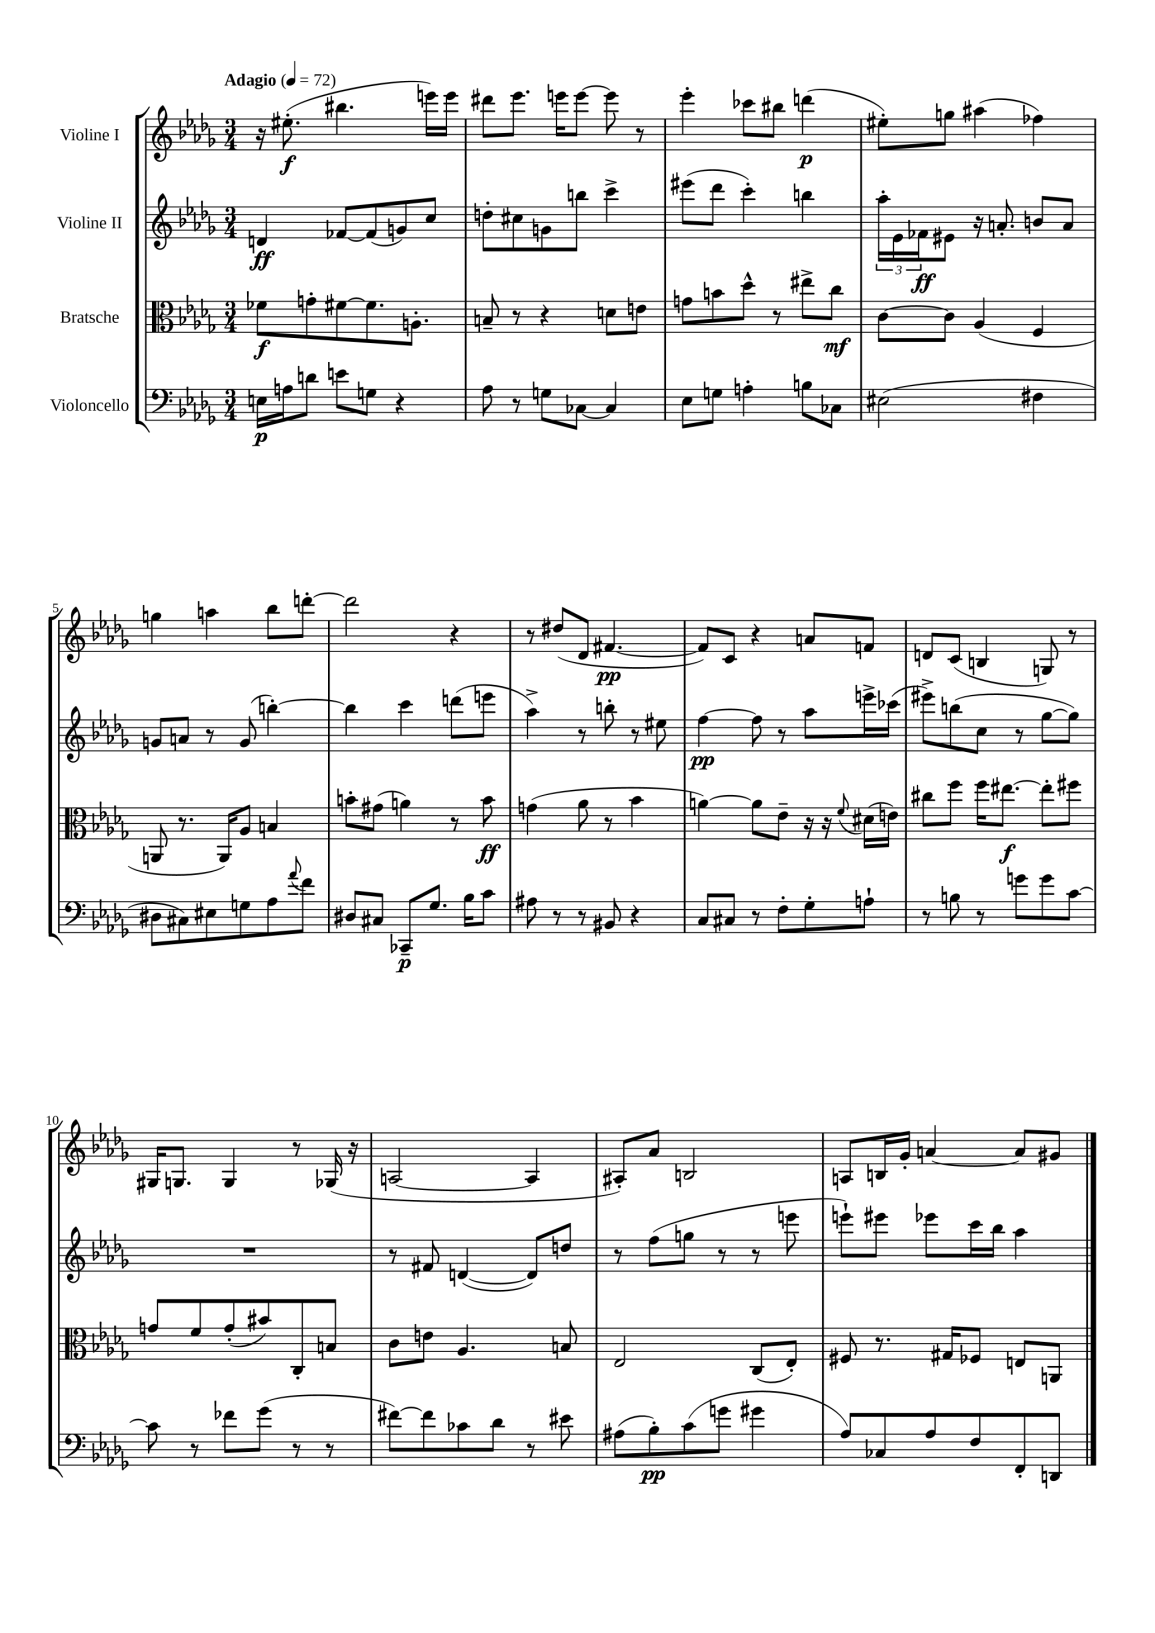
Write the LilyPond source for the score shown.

<<
\new StaffGroup <<
\new Staff = "s0" \with { instrumentName = "Violine I" } {
    \clef treble \key des \major \numericTimeSignature \time 3/4 \tempo "Adagio" 4 = 72
    r16 eis''8.-.\f( bis''4. e'''16) e'''16 |
    dis'''8 ees'''8. e'''16 e'''8~ e'''8 r8 |
    ees'''4-. ces'''8 bis''8 d'''4\p( |
    eis''8-.) g''8 ais''4( fes''4) |
    g''4 a''4 bes''8 d'''8~-. |
    d'''2 r4 |
    r8 dis''8( des'8 fis'4.~\pp |
    fis'8) c'8 r4 a'8 f'8 |
    d'8 c'8( b4 g8) r8 |
    gis16 g8. g4 r8 ges16( r16 |
    a2~ a4 |
    ais8-.) aes'8 b2 |
    a8 b16 ges'16-. a'4~ a'8 gis'8 \bar "|." |
}
\new Staff = "s1" \with { instrumentName = "Violine II" } {
    \clef treble \key des \major \numericTimeSignature \time 3/4
    d'4\ff fes'8~ fes'8( g'8) c''8 |
    d''8-. cis''8 g'8 b''8 c'''4-> |
    eis'''8( des'''8 c'''4-.) b''4 |
    \tuplet 3/2 { aes''16-. ees'16 fes'16\ff } eis'8 r16 a'8.-. b'8 a'8 |
    g'8 a'8 r8 g'8( b''4~-.) |
    b''4 c'''4 d'''8( e'''8 |
    aes''4->) r8 b''8-. r8 eis''8 |
    f''4~\pp f''8 r8 aes''8 e'''16-> ces'''16( |
    eis'''8->) b''8( c''8 r8 ges''8~ ges''8) |
    R2. |
    r8 fis'8 d'4~( d'8) d''8 |
    r8 f''8( g''8 r8 r8 e'''8 |
    e'''8-!) eis'''8 ees'''8 c'''16 bes''16 aes''4 \bar "|." |
}
\new Staff = "s2" \with { instrumentName = "Bratsche" } {
    \clef alto \key des \major \numericTimeSignature \time 3/4
    fes'8\f g'8-. fis'8~ fis'8. a8.-. |
    b8-- r8 r4 d'8 e'8 |
    g'8 b'8 des''8-^ r8 eis''8-> c''8\mf |
    c'8~ c'8 aes4( f4 |
    a,8 r8. a,16) aes8 b4 |
    b'8-. gis'8( a'4) r8 b'8\ff |
    g'4( aes'8 r8 bes'4 |
    a'4~) a'8 ees'8-- r16 r16 \appoggiatura { f'8 } dis'16( e'16) |
    cis''8 f''8 f''16 eis''8.~\f eis''8-. fis''8 |
    g'8 f'8 g'8-.( bis'8) c8-. b8 |
    c'8 e'8 aes4. b8 |
    ees2 c8( ees8-.) |
    fis8 r8. gis16 fes8 e8 a,8 \bar "|." |
}
\new Staff = "s3" \with { instrumentName = "Violoncello" } {
    \clef bass \key des \major \numericTimeSignature \time 3/4
    e16\p a16 d'8 e'8 g8 r4 |
    aes8 r8 g8 ces8~ ces4 |
    ees8 g8 a4-. b8 ces8 |
    eis2( fis4 |
    dis8 cis8) eis8 g8 aes8 \appoggiatura { aes'8 } f'8 |
    dis8 cis8 ces,8--\p ges8. bes16 c'8 |
    ais8 r8 r8 bis,8 r4 |
    c8 cis8 r8 f8-. ges8-. a8-! |
    r8 b8 r8 g'8 g'8 c'8~ |
    c'8 r8 fes'8 ges'8( r8 r8 |
    fis'8~) fis'8 ces'8 des'8 r8 eis'8 |
    ais8( bes8-.\pp) c'8( g'8 gis'4 |
    aes8) ces8 aes8 f8 f,8-. d,8 \bar "|." |
}
>>
>>
